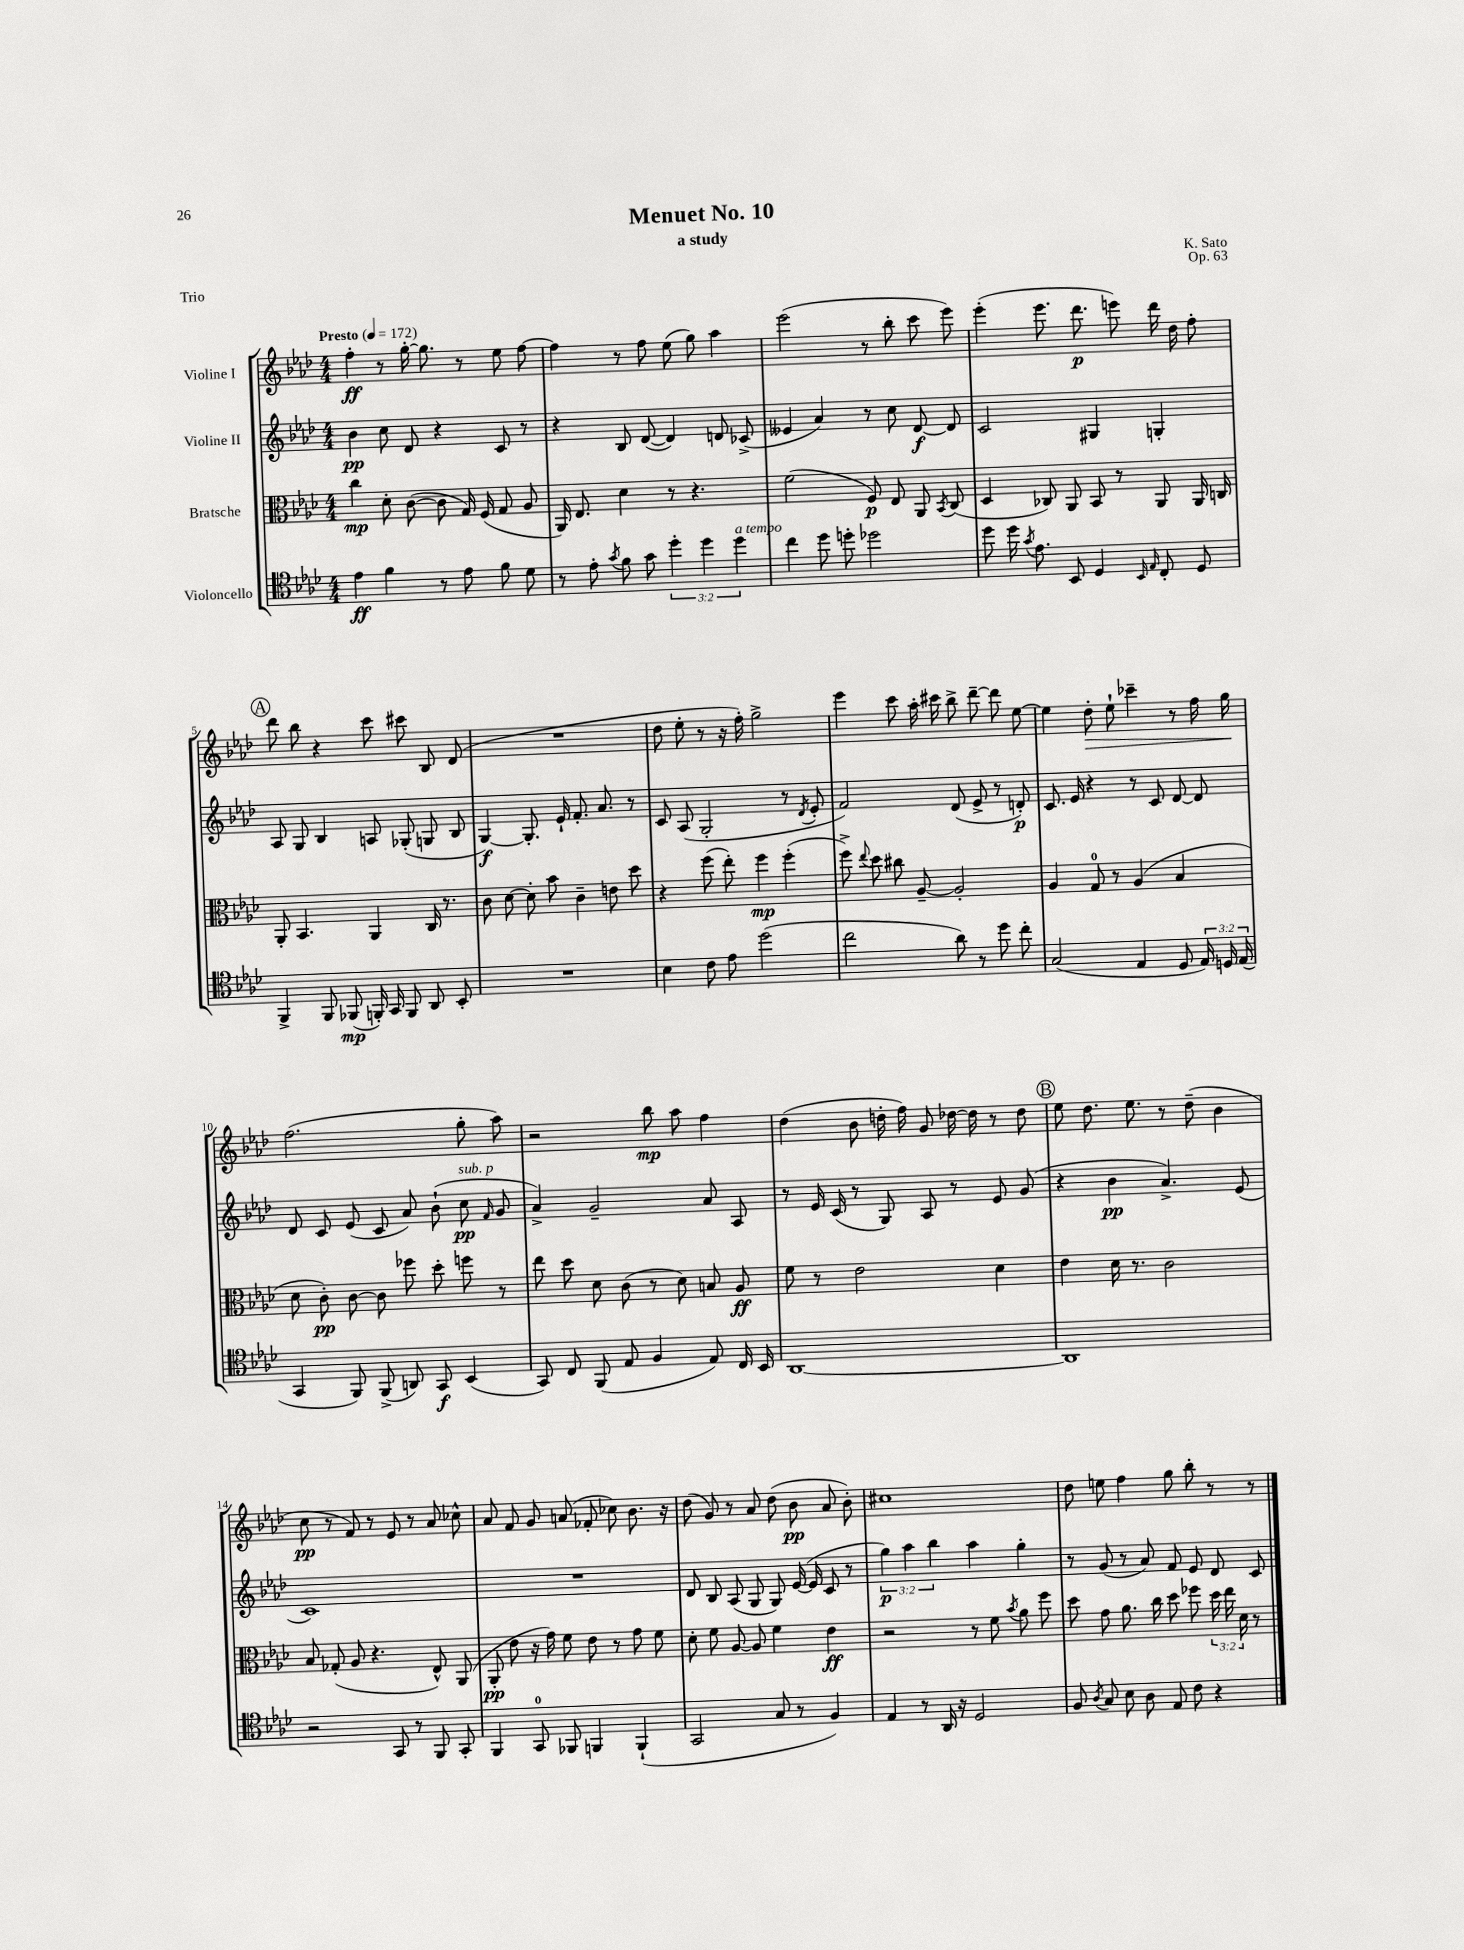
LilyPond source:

\header { title = "Menuet No. 10" composer = "K. Sato" subtitle = "a study" opus = "Op. 63" piece = "Trio" }
<<
\new StaffGroup <<
\new Staff = "s0" \with { instrumentName = "Violine I" } {
    \clef treble \key aes \major \numericTimeSignature \time 4/4 \tempo "Presto" 4 = 172
    \autoBeamOff f''4-.\ff r8 g''16~-. g''8. r8 ees''8 f''8~ |
    f''4 r8 f''8 ees''8( g''8) aes''4 |
    ees'''2( r8 bes''8-. c'''8 ees'''8) |
    ees'''4-.( ees'''8. des'''8.\p e'''8) des'''16 des''16 f''8-. |
    \mark \markup { \circle "A" } des'''8 bes''8 r4 c'''8 cis'''8 bes8 des'8( |
    R1 |
    des''8 ees''8-. r8 r16 f''16-.) g''2-> |
    ees'''4 c'''8 aes''16-. cis'''16 bes''8-> des'''8~-- des'''8 ees''8~ |
    ees''4 des''8-.\> ees''8-! ces'''4-- r8 f''16 g''16\! |
    f''2.( g''8-. aes''8) |
    r2 bes''8\mp aes''8 f''4 |
    des''4( bes'8 d''16-. f''16) g'8 des''16~ des''16 r8 des''8 |
    \mark \markup { \circle "B" } ees''8 des''8. ees''8. r8 des''8--( bes'4 |
    c''8\pp r8 f'8) r8 ees'8 r8 aes'8 ces''8-^ |
    aes'8 f'8 g'8 a'8( fes'8-. ces''8) bes'8. r16 |
    des''8( g'8) r8 aes'8 des''8( bes'8\pp aes'8 bes'8-.) |
    cis''1 |
    des''8 e''8 f''4 g''8 bes''8-. r8 r8 \bar "|." |
}
\new Staff = "s1" \with { instrumentName = "Violine II" } {
    \clef treble \key aes \major \numericTimeSignature \time 4/4 \override Staff.TupletNumber.text = #tuplet-number::calc-fraction-text
    \autoBeamOff bes'4\pp c''8 des'8 r4 c'8 r8 |
    r4 bes8 des'8~( des'4) d'8 ces'8->( |
    eeses'4 aes'4) r8 c''8 des'8~\f des'8 |
    c'2 gis4 g4-. |
    \mark \markup { \circle "A" } aes8 g8 bes4 a8 ges8-.( g8 bes8 |
    g4~\f) g8.-. ees'16-! f'8.-. aes'8. r8 |
    c'8 aes8( g2-. r8 \acciaccatura { des'8 } ees'8-. |
    f'2) des'8( ees'8-> r8 d'8-.\p) |
    c'8. ees'16 r4 r8 c'8 des'8~ des'8 |
    des'8 c'8 ees'8( c'8 aes'8) bes'8-!( c''8\pp^\markup { \italic "sub. p" } \grace { f'16 } g'8 |
    aes'4->) g'2-- aes'8 aes8 |
    r8 ees'16 c'16( r8 g8) aes8 r8 ees'8 g'8( |
    \mark \markup { \circle "B" } r4 bes'4\pp aes'4.->) ees'8( |
    c'1) |
    R1 |
    des'8 bes8 aes8( g8 g8) ees'16~( ees'16 c'8 r8 |
    \tuplet 3/2 { g''4\p) aes''4 bes''4 } aes''4 g''4-. |
    r8 g'8( r8 aes'8) f'8 ees'8 des'8 c'8 \bar "|." |
}
\new Staff = "s2" \with { instrumentName = "Bratsche" } {
    \clef alto \key aes \major \numericTimeSignature \time 4/4 \override Staff.TupletNumber.text = #tuplet-number::calc-fraction-text
    \autoBeamOff c''4\mp des'8-. c'8~( c'8 g16) f16( g8 aes8 |
    aes,16) ees8. des'4 r8 r4. |
    f'2( f8\p) ees8 aes,8 \acciaccatura { bes,8 } c8( |
    des4 ces8) aes,8 bes,8 r8 aes,8 aes,16 c16 |
    \mark \markup { \circle "A" } aes,8-. bes,4. aes,4 c16 r8. |
    c'8 des'8~ des'8-. bes'8 c'4-- e'8 des''8 |
    r4 f''8( ees''8-.) f''4\mp f''4-.( |
    f''8->) \appoggiatura { ees''8 } des''8 cis''8 aes8~-- aes2-. |
    aes4 g8-0 r8 aes4( bes4 |
    des'8 c'8-.\pp) c'8~ c'8 fes''8 des''8-. f''8 r8 |
    ees''8 des''8 des'8 c'8( r8 des'8) b8 aes8\ff |
    f'8 r8 ees'2 des'4 |
    \mark \markup { \circle "B" } ees'4 des'16 r8. c'2 |
    bes8 ges8-.( aes8 r4. ees8-^) aes,8( |
    aes,8-.\pp ees'8 r16 g'16) f'8 ees'8 r8 g'8 f'8 |
    des'8-. f'8 aes8~ aes8 f'4 ees'4\ff |
    r2 r8 f'8 \acciaccatura { bes'8 } aes'8 f''8 |
    des''8 g'8 aes'8. c''16 des''8 fes''8 \tuplet 3/2 { des''16 ees''16 des'16 } r8 \bar "|." |
}
\new Staff = "s3" \with { instrumentName = "Violoncello" } {
    \clef tenor \key aes \major \numericTimeSignature \time 4/4 \override Staff.TupletNumber.text = #tuplet-number::calc-fraction-text
    \autoBeamOff ees'4\ff f'4 r8 ees'8 f'8 des'8 |
    r8 ees'8-. \acciaccatura { g'8 } f'8 g'8 \tuplet 3/2 { des''4-. des''4 des''4^\markup { \italic "a tempo" } } |
    c''4 des''8 d''8-. des''2 |
    des''8 des''16 \acciaccatura { g'8 } ees'8. bes,8 des4 \grace { bes,16 ees16 } c8-. des8 |
    \mark \markup { \circle "A" } f,4-> f,8 fes,8\mp( f,16-.) g,16 f,8 aes,8 bes,8-. |
    R1 |
    bes4 c'8 ees'8 des''2( |
    c''2 aes'8) r8 des''8 c''8-. |
    g2( ees4 des8 \tuplet 3/2 { ees16) d16 ees16( } |
    g,4 f,8) f,8->( a,8) g,8\f bes,4( |
    g,8) c8 f,8( ees8 f4 ees8) c16 bes,16 |
    aes,1~ |
    \mark \markup { \circle "B" } aes,1 |
    r2 g,8 r8 f,8 g,8-. |
    f,4 g,8-0 fes,8 f,4 f,4-!( |
    g,2 g8 r8 f4) |
    ees4 r8 aes,16 r16 des2 |
    f8 \acciaccatura { aes8 } g8 bes8 aes8 ees8 c'8 r4 \bar "|." |
}
>>
>>
